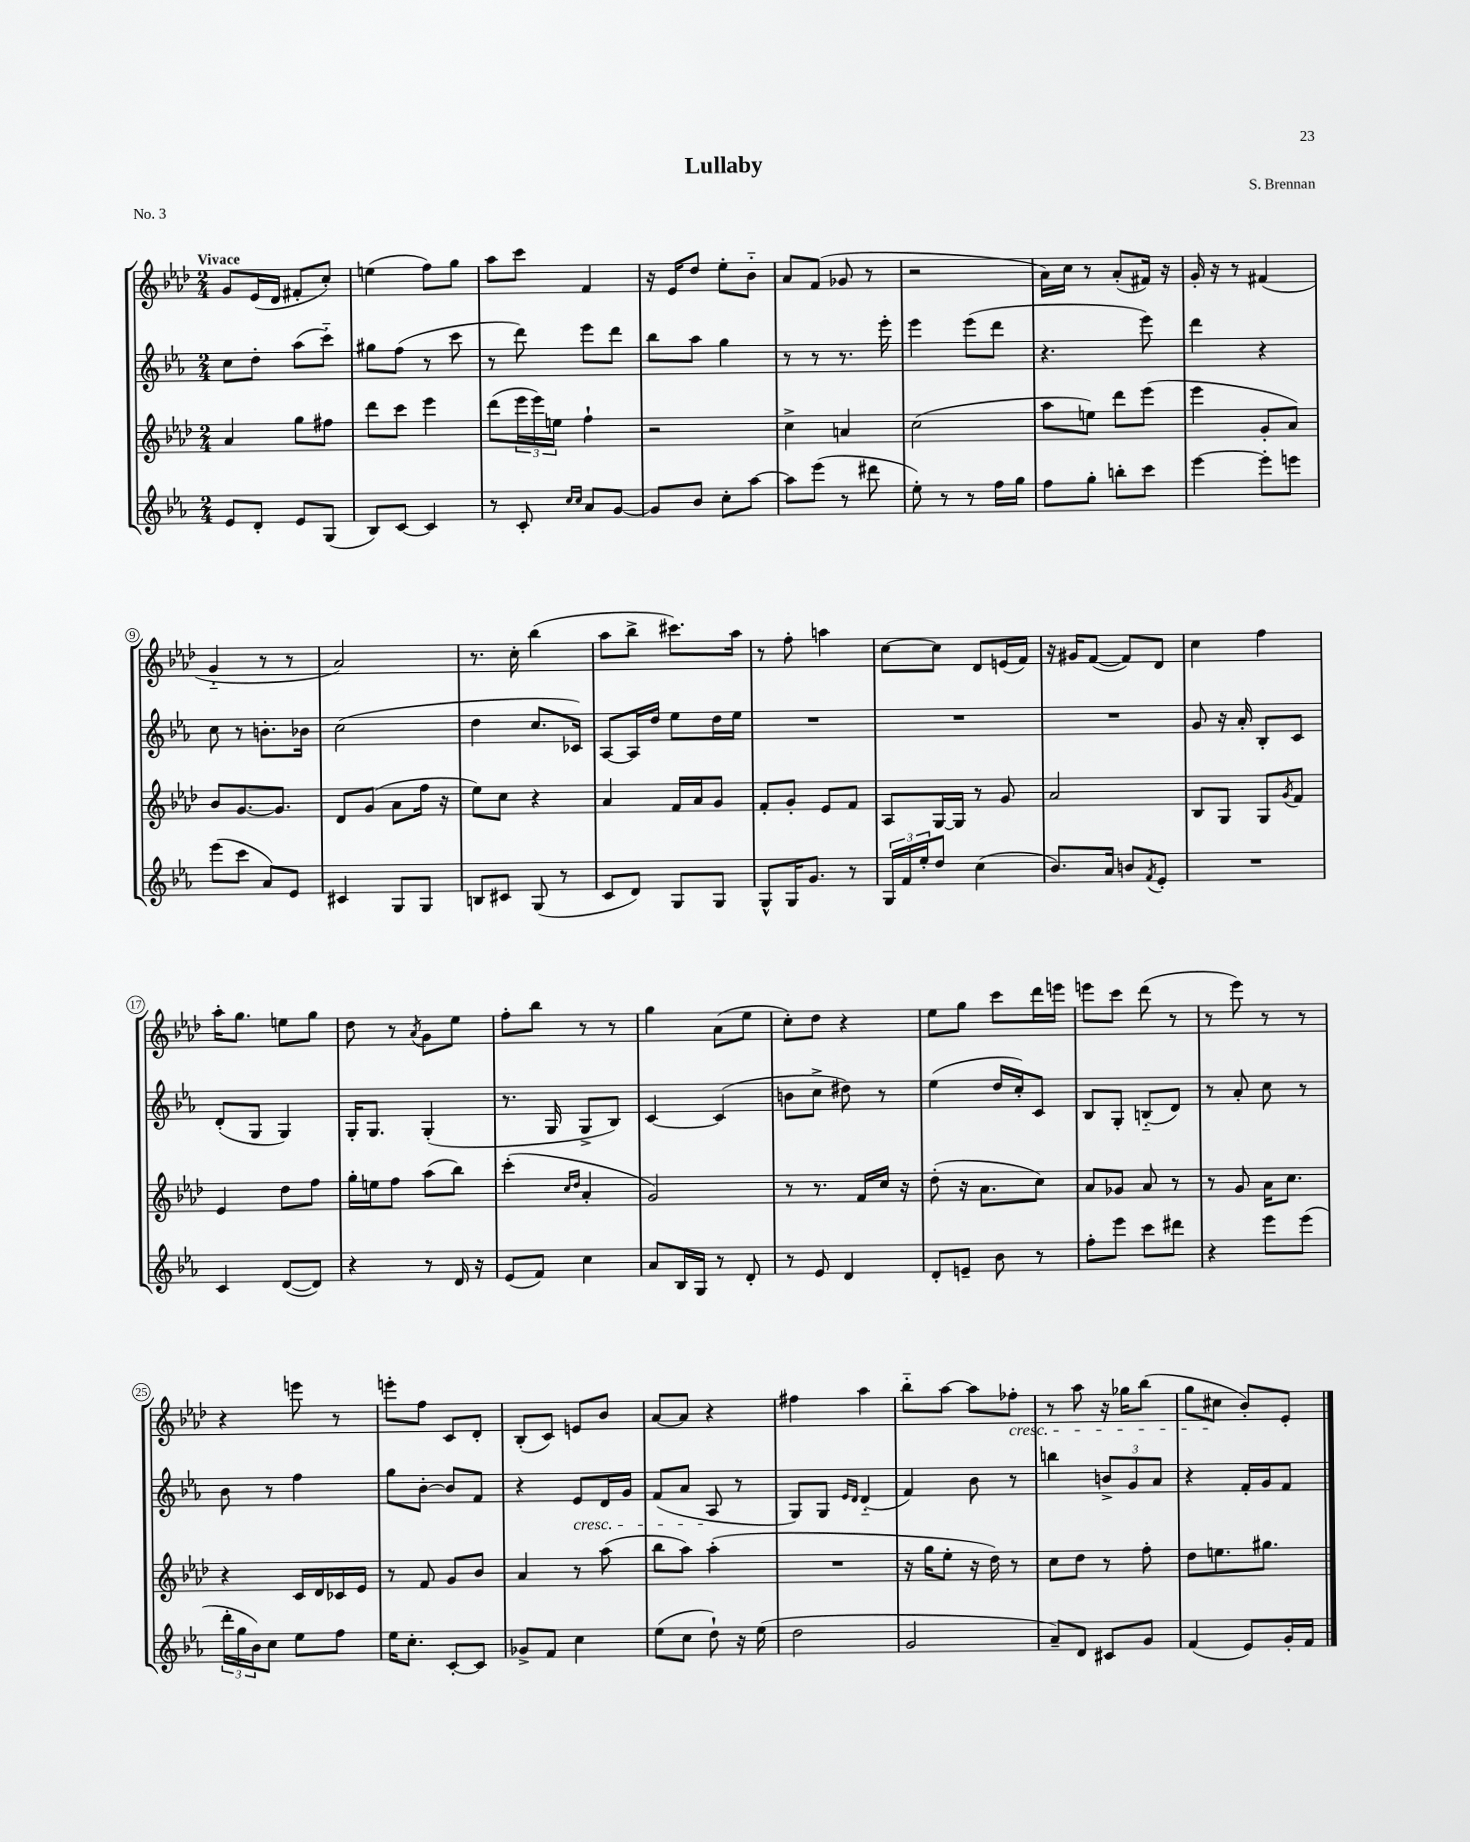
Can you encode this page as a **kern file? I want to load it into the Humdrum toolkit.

**kern	**kern	**kern	**kern
*part4	*part3	*part2	*part1
*staff4	*staff3	*staff2	*staff1
*clefG2	*clefG2	*clefG2	*clefG2
*k[b-e-a-]	*k[b-e-a-d-]	*k[b-e-a-]	*k[b-e-a-d-]
*M2/4	*M2/4	*M2/4	*M2/4
=1	=1	=1	=1
!	!	!	!LO:TX:a:B:t=Vivace
8e-/L	4a-/	8cc\L	8g/L
8d'/J	.	8dd'\J	(16e-/L
.	.	.	16d-/JJ
8e-/L	8gg\L	(8aa-\L	8f#X'/L
(8G/J	8ff#X\J	8ccc\J)	8cc'/J)
=2	=2	=2	=2
8B-/L)	8ddd-\L	8gg#X\L	(4een\
[8c/J	8ccc\J	(8ff\J	.
4c/]	4eee-\	8r	8ff\L)
.	.	8ccc\	8gg\J
=3	=3	=3	=3
8r	(8ddd-\L	8r	8aa-\L
8c'/	24eee-\L	8ddd\)	8ccc\J
.	24eee-\)	.	.
.	24een\JJ	.	.
16qqcc/LL	.	.	.
16qqcc/JJ	.	.	.
8a-/L	4ff`\	8eee-\L	4f/
[8g/J	.	8ddd\J	.
=4	=4	=4	=4
8g/L]	2r	8bb-\L	16r
.	.	.	16e-/KL
8b-/J	.	8aa-\J	8dd-/J
8cc'\L	.	4gg\	8ee-'\L
[8aa-\J	.	.	8b-\J
=5	=5	=5	=5
8aa-\L]	4cc^\	8r	8a-/L
(8eee-\J	.	8r	(8f/J
8r	4an/	8.r	8g-X/
8ddd#X\	.	.	8r
.	.	16eee-'\	.
=6	=6	=6	=6
8ee-'\)	(2cc\	4eee-\	2r
8r	.	.	.
8r	.	(8eee-\L	.
16ff\LL	.	8ddd\J	.
16gg\JJ	.	.	.
=7	=7	=7	=7
8ff\L	8aa-\L	4.r	16a-\LL)
.	.	.	16cc\JJ
8gg'\J	8een\J)	.	8r
8bbn'\L	8ddd-\L	.	(8a-'/L
8ccc\J	(8eee-\J	8eee-\)	16f#X/Jk)
.	.	.	16r
=8	=8	=8	=8
[4eee-\	4eee-\	4ddd\	16g'/
.	.	.	16r
.	.	.	8r
8eee-'\L]	8g'/L	4r	(4f#X/
8eeen\J	8a-/J)	.	.
!!LO:LB:g=z
=9	=9	=9	=9
(8eee-\L	8b-/L	8cc\	4g/
8ccc\J	[8.g/	8r	.
8a-/L)	.	8.bn'\L	8r
.	8.g/J]	.	.
8e-/J	.	.	8r
.	.	16b-X\Jk	.
=10	=10	=10	=10
4c#X/	8d-/L	(2cc\	2a-/)
.	(8g/J	.	.
8G/L	8a-\L	.	.
8G/J	16ff\Jk	.	.
.	16r	.	.
=11	=11	=11	=11
8Bn/L	8ee-\L)	4dd\	8.r
8c#X/J	8cc\J	.	.
.	.	.	16cc'\
(8G/	4r	8.cc/L	(4bb-\
8r	.	.	.
.	.	16c-X/Jk)	.
=12	=12	=12	=12
8c/L	4a-/	[8A-/L	8aa-\L
8d/J)	.	16A-/L]	8bb-^\J
.	.	16dd/JJ	.
8G/L	16f/LL	8ee-\L	8.ccc#X\L)
.	16a-/J	.	.
8G/J	8g/J	16dd\L	.
.	.	16ee-\JJ	16aa-\Jk
=13	=13	=13	=13
8G^^/L	8f'/L	2r	8r
16G/K	8g'/J	.	8ff'\
8.g/J	.	.	.
.	8e-/L	.	4aan\
8r	8f/J	.	.
=14	=14	=14	=14
24G/LL	8A-/L	2r	[8cc\L
24f/	.	.	.
24ee-'/J	.	.	.
8dd/J	[16G/L	.	8cc\J]
.	16G/JJ]	.	.
(4cc\	8r	.	8d-/L
.	8g/	.	(16en/L
.	.	.	16f/JJ)
=15	=15	=15	=15
8.b-/L)	2a-/	2r	16r
.	.	.	16g#X/KL
.	.	.	([8f/J
16a-/Jk	.	.	.
8bn/L	.	.	8f/L])
8qf/	.	.	.
8e-'/J	.	.	8d-/J
=16	=16	=16	=16
2r	8B-/L	8g/	4cc\
.	8G/J	16r	.
.	.	16a-'/	.
.	8G/L	8B-'/L	4ff\
.	8qg/	.	.
.	8f/J	8c/J	.
!!LO:LB:g=z
=17	=17	=17	=17
4c/	4e-/	(8d'/L	16aa-'\KL
.	.	.	8.gg\J
.	.	8G/J	.
([8d/L	8dd-\L	4G/)	8een\L
8d/J])	8ff\J	.	8gg\J
=18	=18	=18	=18
4r	16gg'\LL	16G'/KL	8dd-\
.	16een\J	8.G/J	.
.	8ff\J	.	8r
.	.	.	8qa-/
8r	(8aa-\L	(4G'/	8g\L
16d/	8bb-\J)	.	8ee-\J
16r	.	.	.
=19	=19	=19	=19
(8e-/L	(4ccc'\	8.r	8ff'\L
8f/J)	.	.	8bb-\J
.	.	16G/	.
.	16qqcc/LL	.	.
.	16qqdd-/JJ	.	.
4cc\	4a-'/	8G^/L	8r
.	.	8B-/J)	8r
=20	=20	=20	=20
8a-/L	2g/)	[4c/	4gg\
16B-/L	.	.	.
16G/JJ	.	.	.
8r	.	(4c/]	(8a-\L
8d'/	.	.	8ee-\J
=21	=21	=21	=21
8r	8r	8bn\L	8cc'\L)
8e-/	8.r	8cc^\J	8dd-\J
4d/	.	8dd#X\)	4r
.	16f/LL	.	.
.	16cc/JJ	8r	.
.	16r	.	.
=22	=22	=22	=22
8d'/L	(8dd-'\	(4ee-\	8ee-\L
8en~/J	16r	.	8gg\J
.	8.a-\L	.	.
8b-\	.	16dd/LL	8ccc\L
.	.	16cc'/J)	.
8r	8cc\J)	8c/J	16ddd-\L
.	.	.	16eeen\JJ
=23	=23	=23	=23
8ff'\L	8a-/L	8B-/L	8eeen\L
8eee-\J	8g-X/J	8G'/J	8ccc\J
8ccc\L	8a-/	(8Bn/L	(8ddd-\
8ddd#X\J	8r	8d/J)	8r
=24	=24	=24	=24
4r	8r	8r	8r
.	8g/	8a-'/	8eee-\)
8eee-\L	16a-\KL	8cc\	8r
.	8.cc\J	.	.
(8eee-\J	.	8r	8r
!!LO:LB:g=z
=25	=25	=25	=25
24ddd'\LL	4r	8b-\	4r
24gg\	.	.	.
24b-\J)	.	.	.
8cc\J	.	8r	.
8ee-\L	16c/LL	4ff\	8eeen\
.	16d-/	.	.
8ff\J	16c-X/	.	8r
.	16e-/JJ	.	.
=26	=26	=26	=26
16ee-\KL	8r	8gg\L	8eeen'\L
8.cc'\J	.	.	.
.	8f/	[8b-'\J	8ff\J
[8c'/L	8g/L	8b-/L]	8c/L
8c/J]	8b-/J	8f/J	8d-'/J
=27	=27	=27	=27
8g-X^/L	4a-/	4r	(8B-'/L
8f/J	.	.	8c/J)
!	!	!LO:TX:b:i:t=cresc.	!
4cc\	8r	8e-/L	8en/L
.	(8aa-\	16d/L	8b-/J
.	.	16g/JJ	.
=28	=28	=28	=28
(8ee-\L	8bb-\L	(8f/L	[8a-/L
8cc\J	8aa-\J)	8a-/J	8a-/J]
8dd`\)	(4aa-'\	8A-/	4r
16r	.	8r	.
(16ee-\	.	.	.
=29	=29	=29	=29
2dd\	2r	8G/L)	4ff#X\
.	.	8G/J	.
.	.	16qqe-/LL	.
.	.	16qqd/JJ	.
.	.	(4d/	4aa-\
=30	=30	=30	=30
2g/	16r	4f/)	8bb-\L
.	16gg\KL	.	.
.	8ee-'\J	.	[8aa-\J
.	16r	8b-\	8aa-\L]
.	16dd-\)	.	.
!	!	!	!LO:TX:b:i:t=cresc.
.	8r	8r	8ff-X'\J
=31	=31	=31	=31
8a-~/L)	8cc\L	4bbn\	8r
8d/J	8dd-\J	.	8aa-\
8c#X/L	8r	12bn^/L	16r
.	.	.	16gg-X\KL
.	.	12g/	.
8g/J	8ff'\	.	(8bb-\J
.	.	12a-/J	.
=32	=32	=32	=32
(4f/	8dd-\L	4r	8gg\L
.	8.een\	.	8cc#X\J
8e-/L)	.	16f'/LL	8b-'/L)
.	8.gg#X\J	16g/J	.
16g'/L	.	8f/J	8e-'/J
16f/JJ	.	.	.
==	==	==	==
*-	*-	*-	*-
